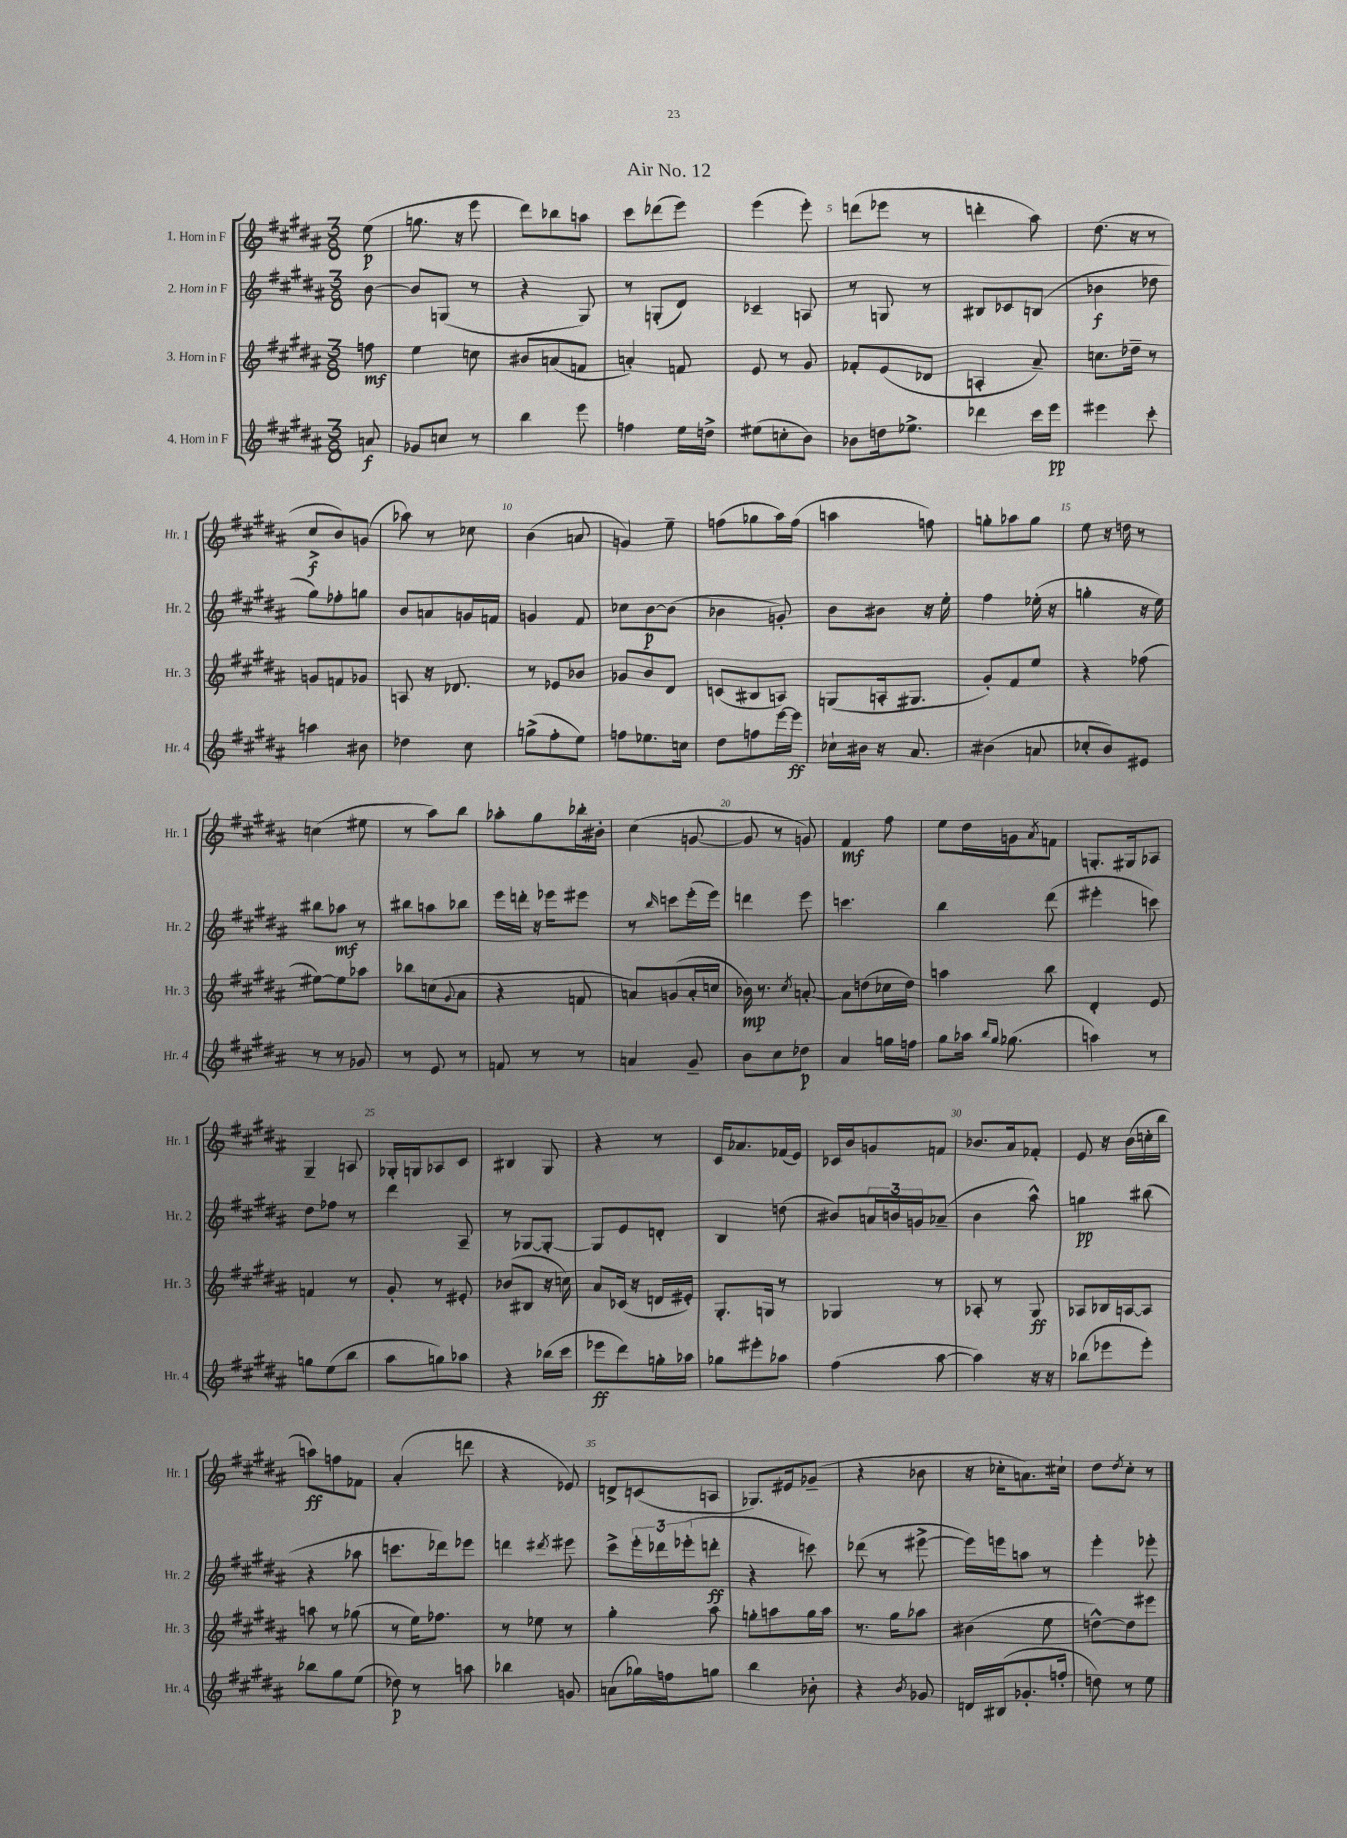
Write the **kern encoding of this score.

**kern	**kern	**kern	**kern
*staff4	*staff3	*staff2	*staff1
*clefG2	*clefG2	*clefG2	*clefG2
*k[f#c#g#d#a#]	*k[f#c#g#d#a#]	*k[f#c#g#d#a#]	*k[f#c#g#d#a#]
*M3/8	*M3/8	*M3/8	*M3/8
8a	8ff	[8b	(8ee
=	=	=	=
8g-	4ee	8b]	8.gg
8cc	.	(8G	.
.	.	.	16r
8r	8cc	8r	8eee
=	=	=	=
4bb	8b#	4r	8ddd#)
.	(8a	.	8bb-
8eee	8f	8G#)	8aa
=	=	=	=
4ff	4a')	8r	8ccc#
.	.	(8G'	(8ddd-
16ee	8f	8d#)	8eee)
16dd^	.	.	.
=	=	=	=
(8ee#	8e	4c-~	(4eee
8cc'	8r	.	.
8b)	8g#	8A	8eee')
=	=	=	=
8b-	8f-'	8r	(8ddd
16dd	(8e	8G	8eee-
8.ee-^	.	.	.
.	8d-	8r	8r
=	=	=	=
4ddd-	4A'	8B#	4ddd'
.	.	8c-	.
16ccc#	8a#~)	(8B	8aa#)
16eee	.	.	.
=	=	=	=
4eee#	8.cc	4b-	(8.dd#
.	16dd-~	.	16r
8ccc#'	8r	8dd-	8r
=	=	=	=
4aa	8g	8gg#)	8cc#^
.	8f	8ff-'	8b)
8b#	8g-	8gg	(8g
=	=	=	=
4dd-	8A	8b	8aa-)
.	16r	8a	8r
.	8.d-	.	.
8cc#	.	16g	8cc-
.	.	16f	.
=	=	=	=
(8gg^	8r	4g	(4b
8ff#'	8e-	.	.
8ee)	8b-	8f#	8a
=	=	=	=
8ff	8g-	8cc-	4g)
8.ee-	8b	[8b	.
.	8d#	(8b]	8ee~
16cc	.	.	.
=	=	=	=
8dd#	(8c	4b-	(8ff
8ff	8B#	.	8gg-
[16eee	8A)	8g')	16aa#)
16eee]	.	.	(16ff
=	=	=	=
16cc-`	(8G	8b	4aa
16b#	.	.	.
16r	16A'	8b#	.
8.a#	8.G#	.	.
.	.	16r	8ff)
.	.	16ee'	.
=	=	=	=
(4b#	8g#')	4ff#	8gg'
.	8f#	.	8aa-
8a	8ee	(16ee-'	8gg
.	.	16r	.
=	=	=	=
8cc-'	4r	4gg'	8ee
8b)	.	.	16r
.	.	.	16dd
8e#	(8ff-	16r	8r
.	.	16ee)	.
=	=	=	=
8r	[8ee#)	8bb#	(4cc
8r	8ee#]	8aa-	.
8g-	8aa-	8r	8ee#
=	=	=	=
8r	8bb-	8bb#	8r
8e	(8cc	8aa	8aa#)
.	8qqg#	.	.
8r	8a#	8bb-	8bb
=	=	=	=
8f	4r	16eee	8aa-'
.	.	16ddd'	.
8r	.	16r	8gg#
.	.	16eee-	.
8r	8f	8eee#	16bb-'
.	.	.	16b#'
=	=	=	=
4a	8a)	8r	(4cc#
.	.	16qqbb	.
.	(8g	8ccc	.
8g#~	16a'	(16eee'	[8g
.	16cc	16eee)	.
=	=	=	=
8b	16b-)	4ddd	8g]
.	8.r	.	.
8cc#	.	.	8r
.	8qcc#	.	.
8dd-	[8a'	8eee	8g)
=	=	=	=
4a#	8a]	4.ccc	4f#
.	(8dd	.	.
16gg	16cc-	.	8ff#
16ff	16dd)	.	.
=	=	=	=
8gg#	4aa	4bb	8ee
16aa-	.	.	16dd#
16qqbb	.	.	.
16qqgg#	.	.	.
(8.gg-	.	.	16g
.	.	.	8qa#
.	8bb	(8ddd#	8f
=	=	=	=
4aa)	4d#'	4eee#'	8.G'
.	.	.	16G#
8r	8e	8ccc)	8A-
=	=	=	=
8gg	4f	8dd#	4G#~
(8ee	.	8ff-	.
8bb	8r	8r	8A
=	=	=	=
8aa#	8g#'	4ddd#	16G-'
.	.	.	16G
8gg)	8r	.	8A-
8aa-	8e#'	8A#~	8c#
=	=	=	=
4r	(8b-	8r	4B#
.	8B#	[8G-	.
(16bb-	16r	8G-'_	8G#
16ccc#	16cc)	.	.
=	=	=	=
8eee-	8a#	8G-]	4r
8ddd#)	(16c-	8e	.
.	16r	.	.
16gg'	16d	8d'	8r
16aa-	16e#')	.	.
=	=	=	=
8gg-	8.G#'	4B	16c#
.	.	.	8.a-
8eee#'	.	.	.
.	16G	.	.
8aa-	8r	(8dd	(16f-
.	.	.	16e)
=	=	=	=
(4ff#	4G-	8b#)	16c-
.	.	.	16b
.	.	24a	8g
.	.	24b	.
.	.	24g	.
[8aa#	8r	(8a-~	8f
=	=	=	=
4aa#])	8A-'	4b	8.b-
.	8r	.	.
.	.	.	16a#
16r	8G#	8aa#^^)	8f-'
16r	.	.	.
=	=	=	=
(8bb-	8A-	4gg	8e
8eee-	16B-	.	16r
.	[16A	.	(16b
8eee-')	8A]	(8bb#	16cc'
.	.	.	16bb
=	=	=	=
8bb-	8aa	4r	8aa)
8gg#	8r	.	8ff
(8ee	(8gg-	8aa-	8f-
=	=	=	=
8dd-)	8r	8.ccc	(4a#'
8r	16ee)	.	.
.	8.ff-	16ddd-)	.
8aa	.	8eee-	8ddd
=	=	=	=
4bb-	8r	4ddd	4r
.	8ee-	.	.
.	.	8qddd#	.
8g	8r	8eee#	8e-)
=	=	=	=
(8a	4gg#'	8ccc#^	8d^
16gg-)	.	24eee'	(8c
.	.	24ddd-	.
16ff	.	.	.
.	.	(24eee-'	.
8gg	8aa#	8ddd'	8A
=	=	=	=
4bb	8gg'	4r	8.G-)
.	8aa	.	.
.	.	.	16e#
8b-'	16gg	8ccc)	(8g-~
.	16aa	.	.
=	=	=	=
4r	8.r	(8ddd-	4r
.	.	8r	.
.	16gg#	.	.
8qb	.	.	.
8g-	8aa-	[8eee#^	8b-
=	=	=	=
16d	(4b#	16eee#])	16r
(16B#	.	16eee	16cc-'
8.g-'	.	8aa	8.a)
.	8ee	8r	.
16ff'	.	.	16cc#`
=	=	=	=
8dd)	[8dd^^)	4eee'	8dd#
.	.	.	8qdd#
8r	8dd]	.	8cc#'
8ee	8eee#	8eee-'	8r
==	==	==	==
*-	*-	*-	*-
